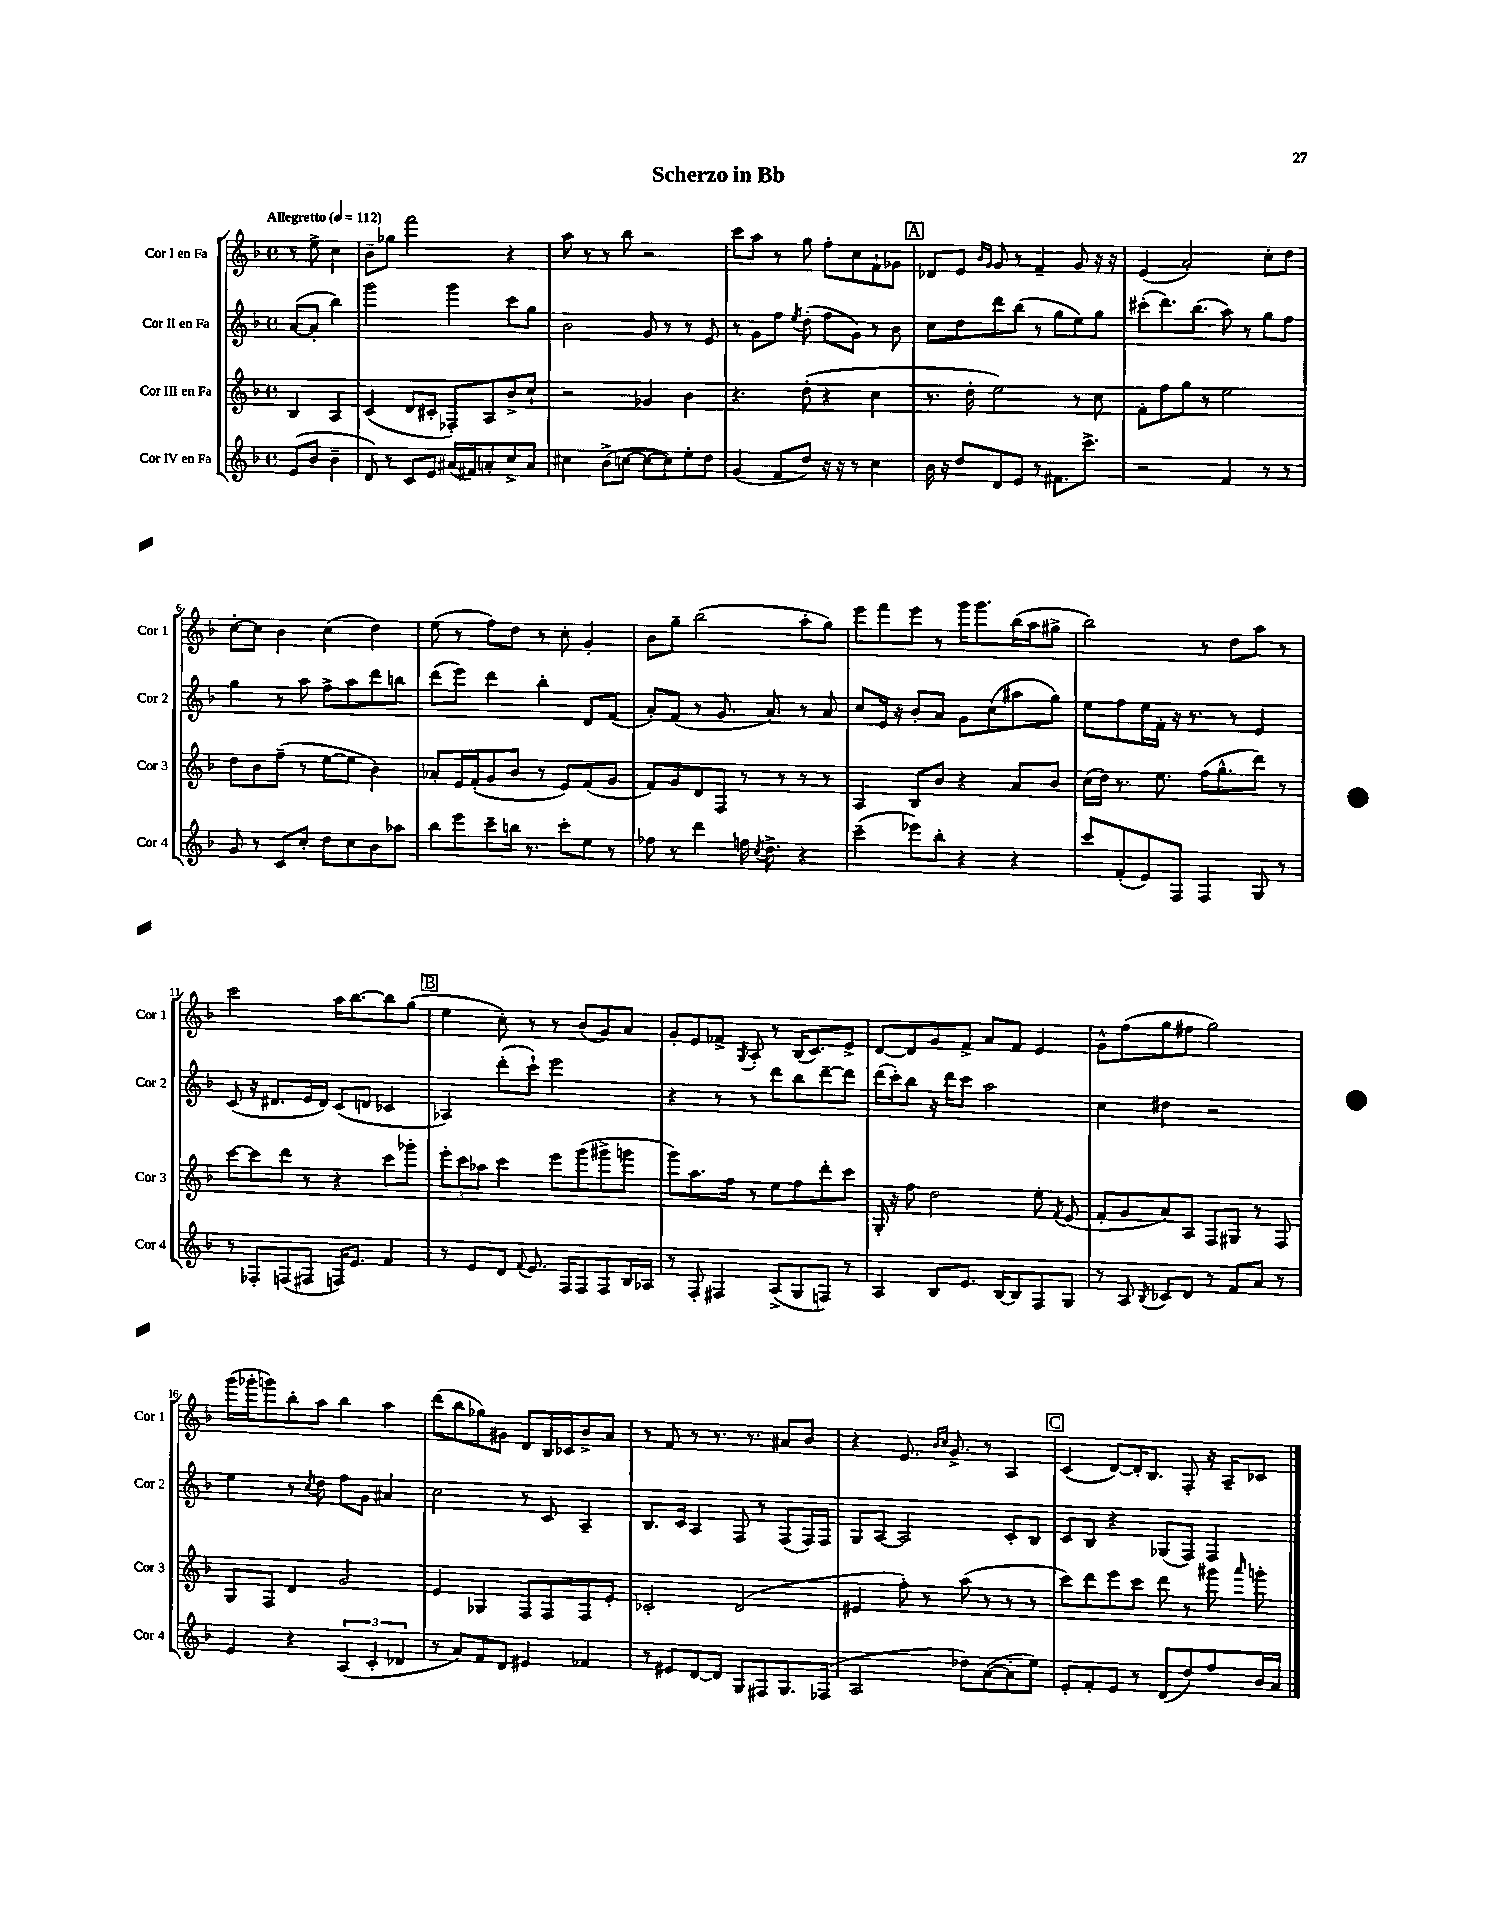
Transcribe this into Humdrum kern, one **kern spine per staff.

**kern	**kern	**kern	**kern
*staff4	*staff3	*staff2	*staff1
*clefG2	*clefG2	*clefG2	*clefG2
*k[b-]	*k[b-]	*k[b-]	*k[b-]
*M4/4	*M4/4	*M4/4	*M4/4
*met(c)	*met(c)	*met(c)	*met(c)
*MM112	*MM112	*MM112	*MM112
(8e	4B-	([8a	8r
8b-	.	8a']	8ee^
4b-~	4A	4bb-)	4cc
=	=	=	=
8d)	(4c	2ggg	8b-~
8r	.	.	8gg-
8c	8d	.	2fff
8e	8c#'	.	.
(16a#	8F-')	4ggg	.
16f#)	.	.	.
8a'	8A	.	.
8cc^	8b-^	8ccc	4r
8a	8cc`	8gg	.
=	=	=	=
4cc#	2r	2b-	8aa
.	.	.	8r
(8b-^	.	.	8r
[8cc	.	.	8bb-
8cc_	4g-	8g	2r
8cc])	.	8r	.
8ee'	4b-	8r	.
8dd	.	8e	.
=	=	=	=
(4g	4.r	8r	8ccc
.	.	8g	8aa
8f	.	8ff	8r
.	.	8qee	.
8dd)	(8dd'	(8dd'	8gg
16r	4r	8ff	8ff'
16r	.	.	.
8r	.	8g)	8cc
4cc	4cc	8r	8f`
.	.	8b-	8g-
=	=	=	=
16b-	8.r	8cc	8d-
16r	.	.	.
8dd	.	8dd	8e
.	16dd'	.	.
.	.	.	16qqb-
.	.	.	16qqg
8d	2ee)	8ddd	8g
8e	.	(8bb-	8r
8r	.	8r	4f~
8.f#	.	8gg	.
.	8r	8ee)	8g
8.ccc^	.	.	.
.	8cc	8gg	16r
.	.	.	16r
=	=	=	=
2r	8f'	(8ccc#'	(4e
.	8ff	8.ddd)	.
.	8gg	.	2a')
.	.	(8.bb-	.
.	8r	.	.
4f	2ee	8aa)	.
.	.	8r	.
8r	.	8gg	8cc'
8r	.	8ff	8dd
=	=	=	=
8g	8dd	4gg	[8cc'
8r	8b-	.	8cc]
8c	(8ff~	8r	4b-
8cc'	8r	8aa	.
8dd	[8ee	8ff^	(4cc
8cc	8ee]	8aa	.
8b-	4b-)	8ddd	4dd)
8aa-	.	8bb	.
=	=	=	=
8bb-	8a-'	(8ddd	(8ee
8eee	16e	8eee)	8r
.	(16f'	.	.
8ccc~	8g	4ddd	8ff)
16bb	8b-	.	8dd
8.r	.	.	.
.	8r	4bb-'	8r
8ccc'	8e)	.	8cc'
8ee	(8f	8d	4g'
8r	8g	(8f	.
=	=	=	=
8ff-	8f)	8a')	8b-
8r	8g	(8f	8gg~
4ddd	8d	8r	(2bb-
.	8F	8.g	.
16ff	8r	.	.
8qcc	.	.	.
8.dd^	.	8.a)	.
.	8r	.	.
4r	8r	8r	8aa'
.	8r	8a	8gg)
=	=	=	=
(4ccc~	4A	8cc	8eee
.	.	16e	8fff
.	.	16r	.
8eee-)	8B-	8b-'	8eee
8bb-'	8b-	8a	8r
4r	4r	8g	16ggg
.	.	.	8.ggg
.	.	(8cc	.
4r	8a	8aa#	(16bb-
.	.	.	16aa
.	8b-	8gg)	8gg#^
=	=	=	=
8ccc	(16cc	8ee	2bb-)
.	16dd)	.	.
(8f'	8.r	8ff	.
8e)	.	16ee	.
.	8.ee	16f'	.
8F	.	16r	.
.	.	8.r	.
4F	(16ff	.	8r
.	8.gg^^	.	.
.	.	8r	8dd
8G	8ddd)	4e	8aa
8r	8r	.	8r
=	=	=	=
8r	[8ccc	(8c	2ccc
8F-'	8ccc]	16r	.
.	.	8.d#	.
(8F	8ddd	.	.
8F#	8r	16e	.
.	.	16d#)	.
16F)	4r	(8c	16aa
8.e	.	.	[8.bb-
.	.	8d	.
4f	8ccc	4c-	8bb-]
.	8ggg-'	.	(8gg
=	=	=	=
8r	12eee'	4A-)	4ee
.	12ccc	.	.
8e	.	.	.
.	12aa-	.	.
8d	4ccc	(8ddd'	8cc')
8qqf	.	.	.
8.e	.	8ccc`)	8r
.	8eee	2eee	8r
16F	.	.	.
8F	(8ggg	.	(8b-
8F	8ggg#^	.	8g)
16B-	8ggg	.	8a
16A-	.	.	.
=	=	=	=
8r	8ggg)	4r	8g'
8F'	8.aa	.	8e
4F#	.	8r	8f-^
.	16ff	.	.
.	.	.	8qG
.	8r	8r	8A'
(8A^	8ee	8ddd	8r
8G	8ff	8bb-	(16B-
.	.	.	8.c)
8F)	8ddd'	[8ddd~	.
8r	8ccc	8ddd]	8e^
=	=	=	=
4A	16G'	(16ddd	[8d
.	16r	16ccc')	.
.	8ff	8bb-	8d]
8B-	2dd	16r	8g
.	.	16ddd	.
8.e	.	8ccc	8f^
.	.	2aa	8a
[16B-	.	.	.
8B-]	.	.	8f
8F	8ee'	.	4e
.	8qf	.	.
8G	(8e	.	.
=	=	=	=
8r	8f'	4cc	8g^^
8A	8g	.	(8ff
8qB-	.	.	.
8c-	8a)	4dd#	8gg
8d	8A	.	8ff#
8r	8F	2r	2gg)
8f	8G#	.	.
8a	8r	.	.
8r	8F	.	.
=	=	=	=
4e	8G	4ee	(16ggg
.	.	.	16ggg-'
.	8F	.	8ggg)
4r	4d	8r	8bb-'
.	.	8qcc	.
.	.	8dd	8aa
(6A	2g	8ff	4bb-
.	.	8g	.
6c'	.	.	.
.	.	4a#	4aa
6d-	.	.	.
=	=	=	=
8r	4e	2cc	(8ddd
8a)	.	.	8bb-
8f	4G-	.	8gg-)
8d	.	.	8g#
4e#	8F	8r	8d
.	8F	8c	16B-
.	.	.	16c-
4f-	8F	4A~	8b-^
.	8e'	.	8a
=	=	=	=
8r	2c-'	8.B-	8r
8e#	.	.	8f
.	.	16c	.
[8d	.	4A	8r
8d]	.	.	8.r
8G	(2d	8F	.
.	.	.	8.r
8F#	.	8r	.
8.G	.	(8F	8a#
.	.	16F)	8b-
(16F-	.	16F	.
=	=	=	=
2A	4e#	8G	4r
.	.	[8A	.
.	8ff')	2A]	8.e
.	8r	.	.
.	.	.	16qqb-
.	.	.	16qqcc
.	.	.	8.g^
8dd-)	(8aa	.	.
([8a	8r	.	8r
8a']	8r	8c'	4A
8ee)	8r	8B-	.
=	=	=	=
8e'	8ccc)	8c	(4c
8f'	8ddd	8B-	.
8e	8eee	4r	[8d)
8r	8ccc	.	16d']
.	.	.	8.B-
(8d	8ddd	(8G-	.
8dd)	8r	8F)	8F'
8ff	8ggg#	4F	16r
.	.	.	16A~
.	16qqaaa	.	.
16b-	8ggg'	.	8c-
16a	.	.	.
==	==	==	==
*-	*-	*-	*-
